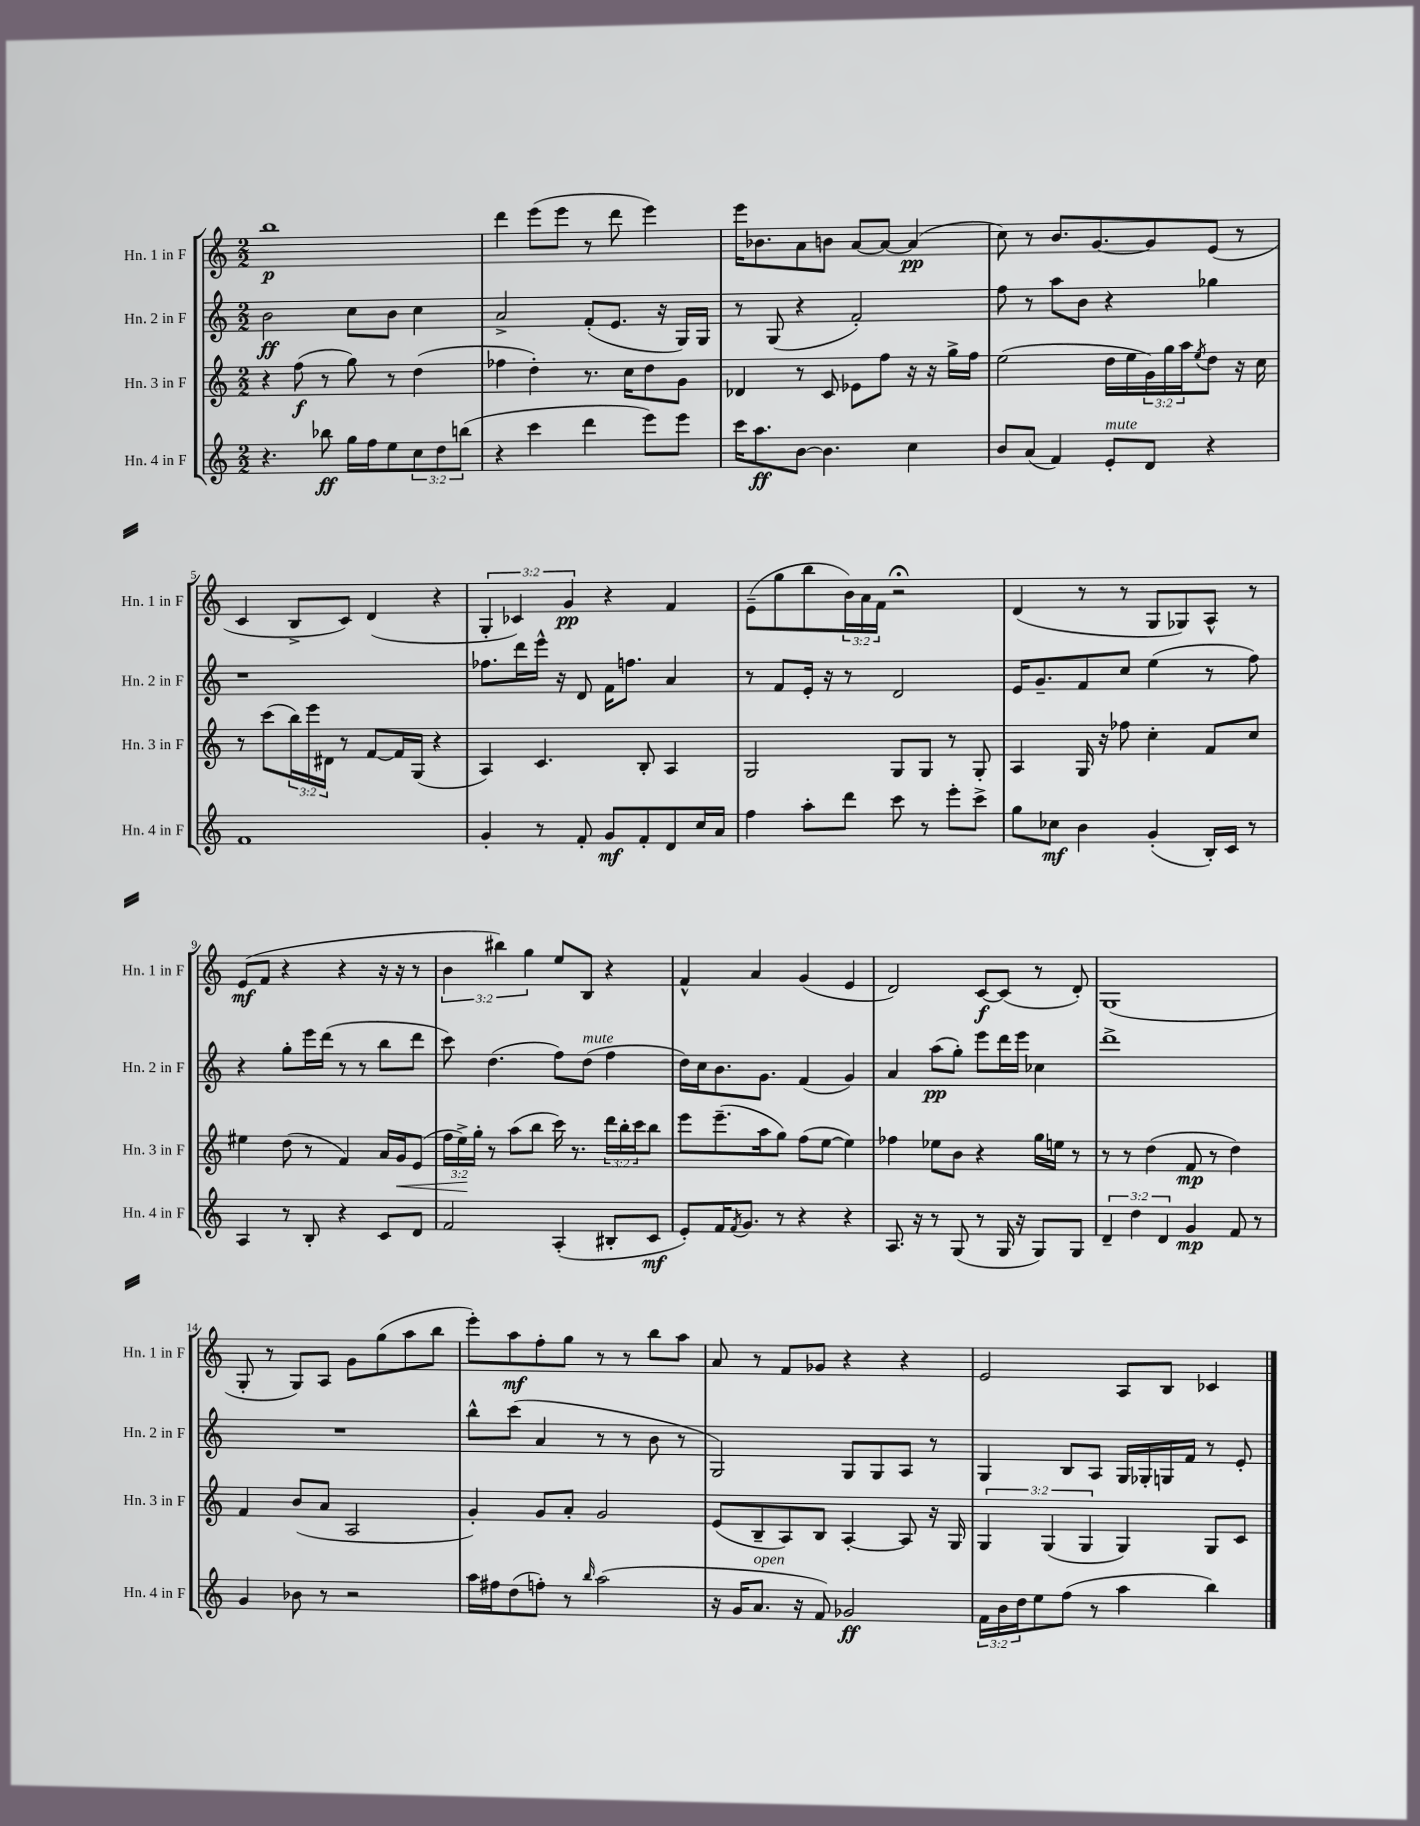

**kern	**dynam	**kern	**dynam	**kern	**dynam	**kern	**dynam
*part4	*part4	*part3	*part3	*part2	*part2	*part1	*part1
*staff4	*staff4	*staff3	*staff3	*staff2	*staff2	*staff1	*staff1
*I"Hn. 4 in F	*	*I"Hn. 3 in F	*	*I"Hn. 2 in F	*	*I"Hn. 1 in F	*
*I'Hn. 4 in F	*	*I'Hn. 3 in F	*	*I'Hn. 2 in F	*	*I'Hn. 1 in F	*
*clefG2	*	*clefG2	*	*clefG2	*	*clefG2	*
*k[]	*	*k[]	*	*k[]	*	*k[]	*
*M2/2	*	*M2/2	*	*M2/2	*	*M2/2	*
=1	=1	=1	=1	=1	=1	=1	=1
4.r	.	4r	.	2b\	ff	1bb	p
.	.	(8ff\	f	.	.	.	.
8bb-X\	ff	8r	.	.	.	.	.
16gg\LL	.	8gg\)	.	8cc\L	.	.	.
16ff\J	.	.	.	.	.	.	.
8ee\	.	8r	.	8b\J	.	.	.
12cc\	.	(4dd\	.	4cc\	.	.	.
12dd\	.	.	.	.	.	.	.
(12bbn\J	.	.	.	.	.	.	.
=2	=2	=2	=2	=2	=2	=2	=2
4r	.	4ff-X\	.	2a^/	.	4ddd\	.
4ccc\	.	4dd'\)	.	.	.	(8eee\L	.
.	.	.	.	.	.	8eee\J	.
4ddd\	.	8.r	.	(8f'/L	.	8r	.
.	.	.	.	8.e/J	.	8ddd\	.
.	.	16cc\KL	.	.	.	.	.
8eee\L)	.	8dd\	.	.	.	4eee\)	.
.	.	.	.	16r	.	.	.
8eee\J	.	8g\J	.	16G/LL)	.	.	.
.	.	.	.	16G/JJ	.	.	.
=3	=3	=3	=3	=3	=3	=3	=3
16ccc\KL	.	4d-X/	.	8r	.	16eee\KL	.
8.aa\	ff	.	.	.	.	8.b-X\	.
.	.	.	.	(8G/	.	.	.
[8b\J	.	8r	.	4r	.	8a\	.
4.b\]	.	8c/	.	.	.	8bn\J	.
.	.	8e-X\L	.	2f'/)	.	[8a/L	.
.	.	8ff\J	.	.	.	8a/J_	.
4cc\	.	16r	.	.	.	(4a/]	pp
.	.	16r	.	.	.	.	.
.	.	16gg^\LL	.	.	.	.	.
.	.	16ff\JJ	.	.	.	.	.
=4	=4	=4	=4	=4	=4	=4	=4
8b/L	.	(2ee\	.	8ff\	.	8cc\)	.
(8a/J	.	.	.	8r	.	8r	.
4f/)	.	.	.	8aa\L	.	8.b/L	.
.	.	.	.	8b\J	.	.	.
.	.	.	.	.	.	[8.g/	.
!LO:TX:a:i:t=mute	!	!	!	!	!	!	!
8e'/L	.	16dd\LL	.	4r	.	.	.
.	.	16ee\	.	.	.	.	.
8d/J	.	24g\)	.	.	.	8g/]	.
.	.	24gg\	.	.	.	.	.
.	.	24aa\J	.	.	.	.	.
.	.	8qee/	.	.	.	.	.
4r	.	8dd\J	.	4gg-X\	.	(8e/J	.
.	.	16r	.	.	.	8r	.
.	.	16cc\	.	.	.	.	.
!!LO:LB:g=z
=5	=5	=5	=5	=5	=5	=5	=5
1f	.	8r	.	1r	.	4c/	.
.	.	(8ccc\L	.	.	.	.	.
.	.	24bb\L)	.	.	.	8B^/L	.
.	.	24eee\	.	.	.	.	.
.	.	24d#X\JJ	.	.	.	.	.
.	.	8r	.	.	.	8c/J)	.
.	.	[8f/L	.	.	.	(4d/	.
.	.	16f/L]	.	.	.	.	.
.	.	(16G/JJ	.	.	.	.	.
.	.	4r	.	.	.	4r	.
=6	=6	=6	=6	=6	=6	=6	=6
4g'/	.	4A/)	.	8.ff-X\L	.	6G'/	.
.	.	.	.	.	.	6c-X/)	.
.	.	.	.	16ddd\L	.	.	.
8r	.	4.c/	.	16eee^^\JJ	.	.	.
.	.	.	.	16r	.	.	.
.	.	.	.	.	.	6g/	pp
8f'/	.	.	.	8d/	.	.	.
8g/L	mf	.	.	16f\KL	.	4r	.
.	.	.	.	8.ffn\J	.	.	.
8f'/	.	8B'/	.	.	.	.	.
8d/	.	4A/	.	4a/	.	4f/	.
16cc/L	.	.	.	.	.	.	.
16a/JJ	.	.	.	.	.	.	.
=7	=7	=7	=7	=7	=7	=7	=7
4ff\	.	2G/	.	8r	.	(8e~\L	.
.	.	.	.	8f/L	.	8gg\	.
8aa'\L	.	.	.	16e'/Jk	.	8bb\	.
.	.	.	.	16r	.	.	.
8ddd\J	.	.	.	8r	.	24b\L)	.
.	.	.	.	.	.	24a\	.
.	.	.	.	.	.	24f\JJ	.
8ccc\	.	8G/L	.	2d/	.	2r;<	.
8r	.	8G/J	.	.	.	.	.
8eee'\L	.	8r	.	.	.	.	.
8ccc^\J	.	8G'/	.	.	.	.	.
=8	=8	=8	=8	=8	=8	=8	=8
8gg\L	.	4A/	.	16e/KL	.	(4d/	.
.	.	.	.	8.g~/	.	.	.
8cc-X\J	mf	.	.	.	.	.	.
4b\	.	16G/	.	8f/	.	8r	.
.	.	16r	.	.	.	.	.
.	.	8ff-X\	.	8cc/J	.	8r	.
(4g'/	.	4cc'\	.	(4ee\	.	8G/L	.
.	.	.	.	.	.	8G-X/)	.
16B'/LL)	.	8f/L	.	8r	.	8A^^/J	.
16c/JJ	.	.	.	.	.	.	.
8r	.	8cc/J	.	8ff\)	.	8r	.
!!LO:LB:g=z
=9	=9	=9	=9	=9	=9	=9	=9
4A/	.	4ee#X\	.	4r	.	(8e/L	mf
.	.	.	.	.	.	8f/J	.
8r	.	(8dd\	.	8gg'\L	.	4r	.
8B'/	.	8r	.	16eee\L	.	.	.
.	.	.	.	(16ddd\JJ	.	.	.
4r	.	4f/)	.	8r	.	4r	.
.	.	.	.	8r	.	.	.
8c/L	.	16a/LL	.	8bb\L	.	16r	.
!	!	!	!LO:HP:b	!	!	!	!
.	.	16g/J	<	.	.	16r	.
8d/J	.	(8e/J	.	8ddd\J	.	8r	.
=10	=10	=10	=10	=10	=10	=10	=10
2f/	.	24ff\LL	.	8ccc\)	.	6b\	.
.	.	24ee^\)	.	.	.	.	.
.	.	24gg'\JJ	[	.	.	.	.
.	.	8r	.	(4.dd\	.	.	.
.	.	.	.	.	.	6bb#X\)	.
.	.	(8aa\L	.	.	.	.	.
.	.	.	.	.	.	6gg\	.
.	.	8bb\J	.	.	.	.	.
(4A'/	.	16ccc\)	.	8ff\L)	.	8ee/L	.
.	.	8.r	.	.	.	.	.
!	!	!	!	!LO:TX:a:i:t=mute	!	!	!
.	.	.	.	(8dd\J	.	8B/J	.
8B#X'/L	.	24ddd\LL	.	4ff\	.	4r	.
.	.	24bb'\	.	.	.	.	.
.	.	24ccc\J	.	.	.	.	.
8c/J	mf	8bb\J	.	.	.	.	.
=11	=11	=11	=11	=11	=11	=11	=11
8e'/L)	.	8eee\L	.	16dd\LL)	.	4f^^/	.
.	.	.	.	16cc\J	.	.	.
16f/K	.	(8.eee~\	.	8.b\	.	.	.
8qf/	.	.	.	.	.	.	.
8.g/J	.	.	.	.	.	.	.
.	.	.	.	.	.	4a/	.
.	.	16aa\k	.	8.g\J	.	.	.
8r	.	8gg\J)	.	.	.	.	.
4r	.	(8ff\L	.	(4f/	.	(4g/	.
.	.	[8ee\J	.	.	.	.	.
4r	.	4ee\])	.	4g/)	.	4e/	.
=12	=12	=12	=12	=12	=12	=12	=12
8.A/	.	4ff-X\	.	4a/	.	2d/)	.
16r	.	.	.	.	.	.	.
8r	.	8ee-X\L	.	(8aa\L	pp	.	.
(8G/	.	8b\J	.	8gg'\J)	.	.	.
8r	.	4r	.	8eee\L	.	[8c/L	f
16G/	.	.	.	16ddd\L	.	(8c/J]	.
16r	.	.	.	16eee\JJ	.	.	.
8G/L)	.	16gg\LL	.	4cc-X\	.	8r	.
.	.	16een\JJ	.	.	.	.	.
8G/J	.	8r	.	.	.	8d'/)	.
=13	=13	=13	=13	=13	=13	=13	=13
6d~/	.	8r	.	1ddd^	.	(1G	.
.	.	8r	.	.	.	.	.
6dd\	.	.	.	.	.	.	.
.	.	(4dd\	.	.	.	.	.
6d/	.	.	.	.	.	.	.
4g/	mp	8f/	mp	.	.	.	.
.	.	8r	.	.	.	.	.
8f/	.	4dd\)	.	.	.	.	.
8r	.	.	.	.	.	.	.
!!LO:LB:g=z
=14	=14	=14	=14	=14	=14	=14	=14
4g/	.	4f/	.	1r	.	8G'/	.
.	.	.	.	.	.	8r	.
8b-X\	.	(8b/L	.	.	.	8G/L)	.
8r	.	8a/J	.	.	.	8A/J	.
2r	.	2A/	.	.	.	8g\L	.
.	.	.	.	.	.	(8gg\	.
.	.	.	.	.	.	8aa\	.
.	.	.	.	.	.	8bb\J	.
=15	=15	=15	=15	=15	=15	=15	=15
16aa\LL	.	4g'/)	.	8bb^^\L	.	8eee'\L)	.
16ff#X\J	.	.	.	.	.	.	.
(8dd\	.	.	.	(8ccc\J	.	8aa\	mf
8ffn'\J)	.	8g/L	.	4a/	.	8ff'\	.
8r	.	8a'/J	.	.	.	8gg\J	.
16qqbb/	.	.	.	.	.	.	.
(2aa\	.	2g/	.	8r	.	8r	.
.	.	.	.	8r	.	8r	.
.	.	.	.	8b\	.	8bb\L	.
.	.	.	.	8r	.	8aa\J	.
=16	=16	=16	=16	=16	=16	=16	=16
16r	.	(8e/L	.	2G/)	.	8a/	.
16g/KL	.	.	.	.	.	.	.
!LO:TX:a:i:t=open	!	!	!	!	!	!	!
8.a/J	.	8B~/	.	.	.	8r	.
.	.	8A/)	.	.	.	8f/L	.
16r	.	.	.	.	.	.	.
8f/)	.	8B/J	.	.	.	8g-X/J	.
2g-X/	ff	[4A'/	.	8G/L	.	4r	.
.	.	.	.	8G/	.	.	.
.	.	8A/]	.	8A/J	.	4r	.
.	.	16r	.	8r	.	.	.
.	.	16G/	.	.	.	.	.
=17	=17	=17	=17	=17	=17	=17	=17
24f\LL	.	6G/	.	4G/	.	2e/	.
24b\	.	.	.	.	.	.	.
24dd\J	.	.	.	.	.	.	.
8ee\	.	.	.	.	.	.	.
.	.	(6G/	.	.	.	.	.
(8ff\J	.	.	.	8B/L	.	.	.
.	.	6G/	.	.	.	.	.
8r	.	.	.	8A/J	.	.	.
4aa\	.	4G/)	.	16G/LL	.	8A/L	.
.	.	.	.	16G-X'/	.	.	.
.	.	.	.	16Gn/	.	8B/J	.
.	.	.	.	16f/JJ	.	.	.
4bb\)	.	8G/L	.	8r	.	4c-X/	.
.	.	8c/J	.	8e'/	.	.	.
==	==	==	==	==	==	==	==
*-	*-	*-	*-	*-	*-	*-	*-
